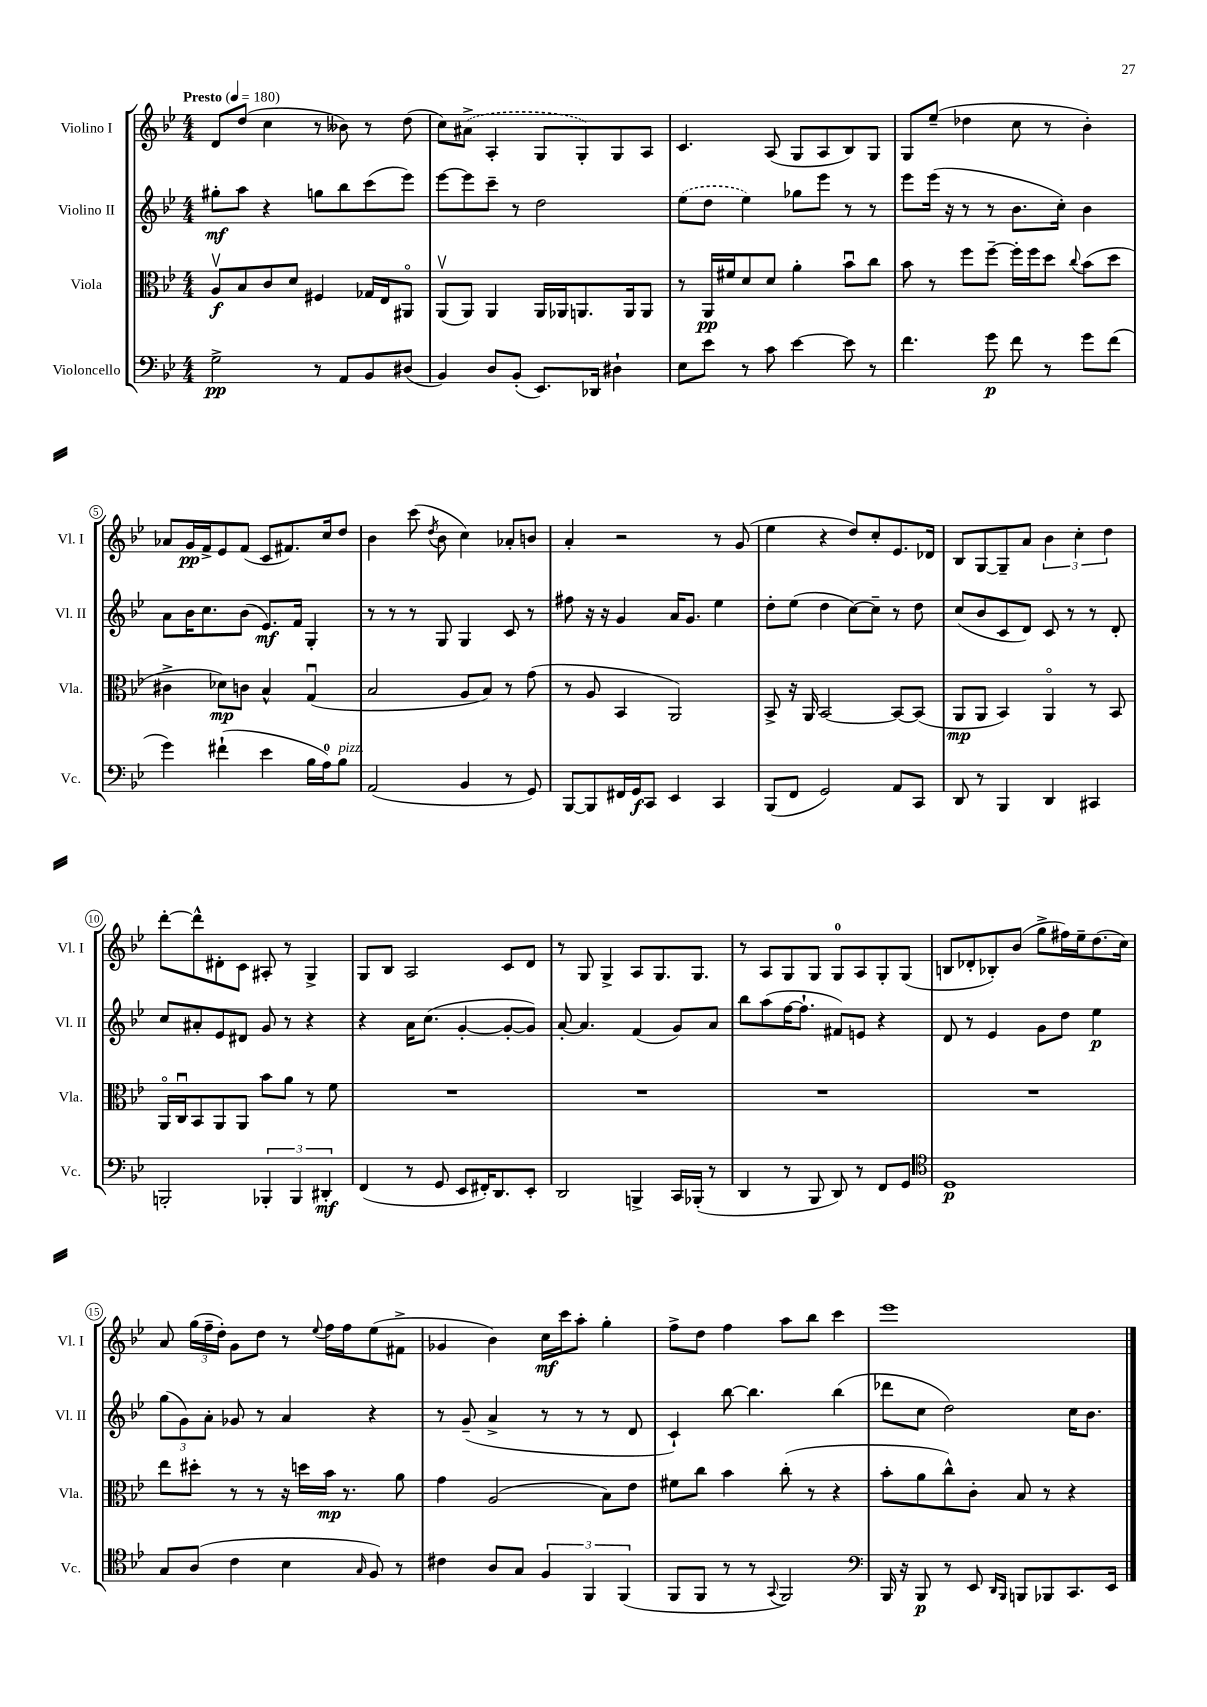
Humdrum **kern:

**kern	**dynam	**kern	**dynam	**kern	**dynam	**kern	**dynam
*part4	*part4	*part3	*part3	*part2	*part2	*part1	*part1
*staff4	*staff4	*staff3	*staff3	*staff2	*staff2	*staff1	*staff1
*I"Violoncello	*	*I"Viola	*	*I"Violino II	*	*I"Violino I	*
*I'Vc.	*	*I'Vla.	*	*I'Vl. II	*	*I'Vl. I	*
*clefF4	*	*clefC3	*	*clefG2	*	*clefG2	*
*k[b-e-]	*	*k[b-e-]	*	*k[b-e-]	*	*k[b-e-]	*
*M4/4	*	*M4/4	*	*M4/4	*	*M4/4	*
*MM180	*	*MM180	*	*MM180	*	*MM180	*
=1	=1	=1	=1	=1	=1	=1	=1
!	!	!	!	!	!	!LO:TX:a:B:t=Presto	!
2G^\	pp	8Av/L	f	8gg#X'\L	mf	8d/L	.
.	.	8B-/	.	8aa\J	.	(8dd/J	.
.	.	8c/	.	4r	.	4cc\	.
.	.	8d/J	.	.	.	.	.
8r	.	4F#X/	.	8ggn\L	.	8r	.
8AA/L	.	.	.	8bb-\	.	8b--X\)	.
8BB-/	.	16G-X/LL	.	(8ccc\	.	8r	.
.	.	16E-/J	.	.	.	.	.
(8D#X/J	.	8AA#X/J	.	8eee-\J)	.	(8dd\	.
=2	=2	=2	=2	=2	=2	=2	=2
4BB-/)	.	(8AAv/L	.	[8eee-\L	.	8cc\L)	.
.	.	8AA/J)	.	8eee-\]	.	(8a#X^\J	.
8D/L	.	4AA/	.	8ccc~\J	.	4A'/	.
(8BB-'/J	.	.	.	8r	.	.	.
8.EE-/L)	.	16AA/LL	.	2dd\	.	8G/L	.
.	.	16AA-X/J	.	.	.	.	.
.	.	8.AAn/	.	.	.	8G'/)	.
16DD-X/Jk	.	.	.	.	.	.	.
4D#X`\	.	.	.	.	.	8G/	.
.	.	16AA/k	.	.	.	.	.
.	.	8AA/J	.	.	.	8A/J	.
=3	=3	=3	=3	=3	=3	=3	=3
8E-\L	.	8r	.	(8ee-\L	.	4.c/	.
8e-\J	.	16AA/LL	pp	8dd\J	.	.	.
.	.	16f#X/J	.	.	.	.	.
8r	.	8d/	.	4ee-\)	.	.	.
8c\	.	8d/J	.	.	.	(8A/	.
[4e-\	.	4a'\	.	8gg-X\L	.	8G/L	.
.	.	.	.	8eee-\J	.	8A/	.
8e-\]	.	8b-u\L	.	8r	.	8B-/)	.
8r	.	8cc\J	.	8r	.	8G/J	.
=4	=4	=4	=4	=4	=4	=4	=4
4.f\	.	8b-\	.	8eee-\L	.	8G/L	.
.	.	8r	.	(16eee-\Jk	.	(8ee-~/J	.
.	.	.	.	16r	.	.	.
.	.	8ff\L	.	8r	.	4dd-X\	.
8g\	p	[8ff~\J	.	8r	.	.	.
8f\	.	16ff'\LL]	.	8.b-\L	.	8cc\	.
.	.	16ff\J	.	.	.	.	.
8r	.	8dd\J	.	.	.	8r	.
.	.	.	.	16cc'\Jk)	.	.	.
.	.	8qqcc/	.	.	.	.	.
8g\L	.	(8b-\L	.	4b-\	.	4b-'\)	.
(8f\J	.	8dd\J	.	.	.	.	.
!!LO:LB:g=z
=5	=5	=5	=5	=5	=5	=5	=5
4g\)	.	4c#X^\	.	8a\L	.	8a-X/L	.
.	.	.	.	16b-\K	.	16g/L	pp
.	.	.	.	8.cc\	.	16f^/J	.
(4f#X`\	.	8d-X\L)	mp	.	.	8e-/	.
.	.	8cn\J	.	(8b-\J	.	(8f/J	.
4e-\	.	4B-^^/	.	8.e-/L)	mf	8c/L	.
.	.	.	.	.	.	8.f#X/)	.
.	.	.	.	16f/Jk	.	.	.
16B-\LL	.	(4Gu/	.	4G'/	.	.	.
16A\J)	.	.	.	.	.	16cc/k	.
!LO:TX:a:i:t=pizz.	!	!	!	!	!	!	!
8B-\J	.	.	.	.	.	8dd/J	.
=6	=6	=6	=6	=6	=6	=6	=6
(2AA/	.	2B-/	.	8r	.	4b-\	.
.	.	.	.	8r	.	.	.
.	.	.	.	8r	.	(8ccc\	.
.	.	.	.	.	.	8qdd/	.
.	.	.	.	8G/	.	8b-\	.
4BB-/	.	8A/L	.	4G/	.	4cc\)	.
.	.	8B-/J)	.	.	.	.	.
8r	.	8r	.	8c/	.	8a-X'/L	.
8GG/)	.	(8g\	.	8r	.	8bn/J	.
=7	=7	=7	=7	=7	=7	=7	=7
[8BBB-/L	.	8r	.	8ff#X\	.	4a'/	.
8BBB-/]	.	8A/	.	16r	.	.	.
.	.	.	.	16r	.	.	.
16FF#X/L	.	4BB-/	.	4g/	.	2r	.
16GG/J	f	.	.	.	.	.	.
8CC/J	.	.	.	.	.	.	.
4EE-/	.	2AA/)	.	16a/KL	.	.	.
.	.	.	.	8.g/J	.	.	.
4CC/	.	.	.	4ee-\	.	8r	.
.	.	.	.	.	.	(8g/	.
=8	=8	=8	=8	=8	=8	=8	=8
(8BBB-/L	.	8BB-^/	.	8dd'\L	.	4ee-\	.
8FF/J	.	16r	.	(8ee-\J	.	.	.
.	.	16AA/	.	.	.	.	.
2GG/)	.	[2BB-/	.	4dd\	.	4r	.
.	.	.	.	[8cc\L)	.	8dd/L)	.
.	.	.	.	8cc~\J]	.	8cc'/	.
8AA/L	.	8BB-/L_	.	8r	.	8.e-/	.
8CC/J	.	(8BB-/J]	.	8dd\	.	.	.
.	.	.	.	.	.	16d-X/Jk	.
=9	=9	=9	=9	=9	=9	=9	=9
8DD/	.	8AA/L	mp	(8cc/L	.	8B-/L	.
8r	.	8AA/J	.	8b-/	.	[8G/	.
4BBB-/	.	4BB-/)	.	8c/	.	8G~/]	.
.	.	.	.	8d/J)	.	8a/J	.
4DD/	.	4AA/	.	8c/	.	6b-\	.
.	.	.	.	8r	.	.	.
.	.	.	.	.	.	6cc'\	.
4CC#X/	.	8r	.	8r	.	.	.
.	.	.	.	.	.	6dd\	.
.	.	8BB-/	.	8d'/	.	.	.
!!LO:LB:g=z
=10	=10	=10	=10	=10	=10	=10	=10
2BBBn'/	.	16AA/LL	.	8cc/L	.	[8ddd'\L	.
.	.	16Cu/J	.	.	.	.	.
.	.	8BB-/	.	8a#X'/	.	8ddd^^\]	.
.	.	8AA/	.	8e-/	.	8d#X'\	.
.	.	8AA/J	.	8d#X/J	.	8c\J	.
6BBB-X'/	.	8b-\L	.	8g/	.	8A#X'/	.
.	.	8a\J	.	8r	.	8r	.
6BBB-/	.	.	.	.	.	.	.
.	.	8r	.	4r	.	4G^/	.
6DD#X'/	mf	.	.	.	.	.	.
.	.	8f\	.	.	.	.	.
=11	=11	=11	=11	=11	=11	=11	=11
(4FF/	.	1r	.	4r	.	8G/L	.
.	.	.	.	.	.	8B-/J	.
8r	.	.	.	16a\KL	.	2A/	.
.	.	.	.	(8.cc\J	.	.	.
8GG/	.	.	.	.	.	.	.
8EE-/L	.	.	.	[4g'/	.	.	.
16FF#X'/K)	.	.	.	.	.	.	.
8.DD/	.	.	.	.	.	.	.
.	.	.	.	8g'/L_	.	8c/L	.
8EE-'/J	.	.	.	8g/J])	.	8d/J	.
=12	=12	=12	=12	=12	=12	=12	=12
2DD/	.	1r	.	[8a'/	.	8r	.
.	.	.	.	4.a/]	.	8G/	.
.	.	.	.	.	.	4G^/	.
4BBBn^/	.	.	.	(4f/	.	8A/L	.
.	.	.	.	.	.	8.G/	.
16CC/LL	.	.	.	8g/L)	.	.	.
(16BBB-X'/JJ	.	.	.	.	.	8.G/J	.
8r	.	.	.	8a/J	.	.	.
=13	=13	=13	=13	=13	=13	=13	=13
4DD/	.	1r	.	8bb-\L	.	8r	.
.	.	.	.	(8aa\	.	8A/L	.
8r	.	.	.	[16ff\K	.	8G/	.
.	.	.	.	8.ff`\J]	.	.	.
8BBB-/	.	.	.	.	.	8G/J	.
8DD/)	.	.	.	8f#X/L)	.	8G/L	.
8r	.	.	.	8en/J	.	8A/	.
8FF/L	.	.	.	4r	.	8G'/	.
8GG/J	.	.	.	.	.	(8G/J	.
=14	=14	=14	=14	=14	=14	=14	=14
*clefC4	*	*	*	*	*	*	*
1D	p	1r	.	8d/	.	8Bn/L	.
.	.	.	.	8r	.	8d-X'/	.
.	.	.	.	4e-/	.	8B-X'/)	.
.	.	.	.	.	.	(8b-/J	.
.	.	.	.	8g\L	.	8gg^\L	.
.	.	.	.	8dd\J	.	16ff#X\L)	.
.	.	.	.	.	.	16ee-~\J	.
.	.	.	.	4ee-\	p	(8.dd\	.
.	.	.	.	.	.	16cc\Jk)	.
!!LO:LB:g=z
=15	=15	=15	=15	=15	=15	=15	=15
8G/L	.	8ee-\L	.	(12gg\L	.	8a/	.
.	.	.	.	12g\)	.	.	.
(8A/J	.	8dd#X'\J	.	.	.	(24gg\LL	.
.	.	.	.	12a'\J	.	24ff~\	.
.	.	.	.	.	.	24dd'\JJ)	.
4c\	.	8r	.	8g-X/	.	8g\L	.
.	.	8r	.	8r	.	8dd\J	.
4B-\	.	16r	.	4a/	.	8r	.
.	.	16ddn\LL	.	.	.	.	.
.	.	.	.	.	.	8qqee-/	.
.	.	16b-\JJ	mp	.	.	16ff\LL	.
.	.	8.r	.	.	.	16ff\J	.
16qqG/	.	.	.	.	.	.	.
8F/)	.	.	.	4r	.	(8ee-\	.
8r	.	8a\	.	.	.	8f#X^\J	.
=16	=16	=16	=16	=16	=16	=16	=16
4c#X\	.	4g\	.	8r	.	4g-X/	.
.	.	.	.	(8g~/	.	.	.
8A/L	.	(2A/	.	4a^/	.	4b-\)	.
8G/J	.	.	.	.	.	.	.
6F/	.	.	.	8r	.	16cc\LL	mf
.	.	.	.	.	.	16ccc\J	.
.	.	.	.	8r	.	8aa'\J	.
6FF/	.	.	.	.	.	.	.
.	.	8B-\L)	.	8r	.	4gg'\	.
(6FF/	.	.	.	.	.	.	.
.	.	8e-\J	.	8d/	.	.	.
=17	=17	=17	=17	=17	=17	=17	=17
8FF/L	.	8f#X\L	.	4c`/)	.	8ff^\L	.
8FF/J	.	8cc\J	.	.	.	8dd\J	.
8r	.	4b-\	.	[8bb-\	.	4ff\	.
8r	.	.	.	4.bb-\]	.	.	.
8qqGG/	.	.	.	.	.	.	.
2FF/)	.	(8cc'\	.	.	.	8aa\L	.
.	.	8r	.	.	.	8bb-\J	.
.	.	4r	.	(4bb-\	.	4ccc\	.
=18	=18	=18	=18	=18	=18	=18	=18
*clefF4	*	*	*	*	*	*	*
16BBB-/	.	8b-'\L	.	8ddd-X\L	.	1eee-	.
16r	.	.	.	.	.	.	.
8BBB-/	p	8a\	.	8cc\J	.	.	.
8r	.	8cc^^\)	.	2dd\)	.	.	.
8EE-/	.	8c'\J	.	.	.	.	.
16qqDD/LL	.	.	.	.	.	.	.
16qqBBB-/JJ	.	.	.	.	.	.	.
8BBBn/L	.	8B-/	.	.	.	.	.
8BBB-X/	.	8r	.	.	.	.	.
8.CC/	.	4r	.	16cc\KL	.	.	.
.	.	.	.	8.b-\J	.	.	.
16EE-/Jk	.	.	.	.	.	.	.
==	==	==	==	==	==	==	==
*-	*-	*-	*-	*-	*-	*-	*-
